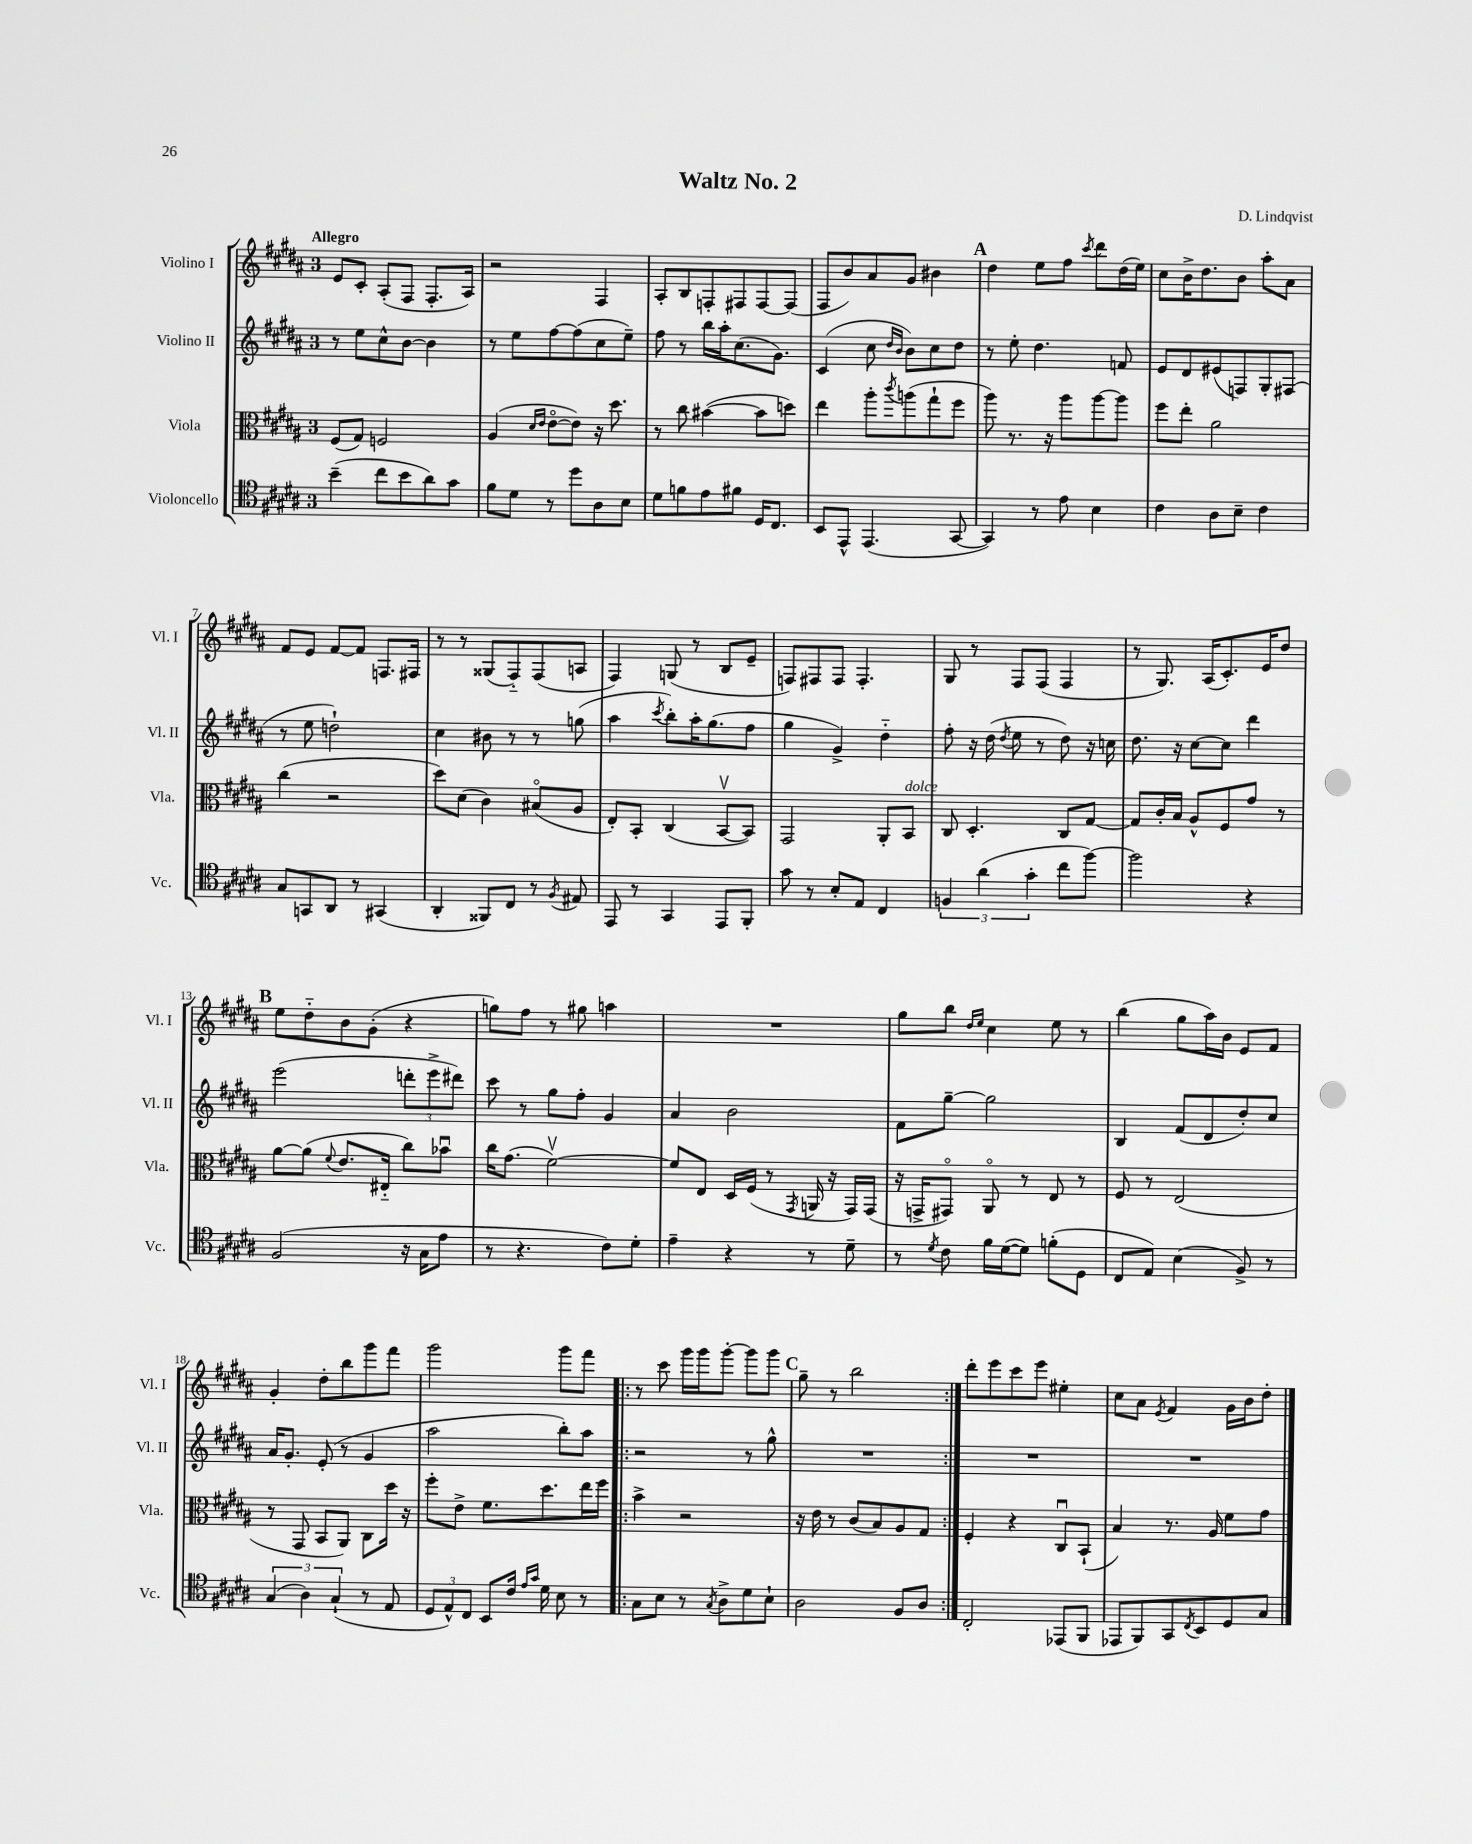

**kern	**kern	**kern	**kern
*staff4	*staff3	*staff2	*staff1
*clefC4	*clefC3	*clefG2	*clefG2
*k[f#c#g#d#a#]	*k[f#c#g#d#a#]	*k[f#c#g#d#a#]	*k[f#c#g#d#a#]
*M3/4	*M3/4	*M3/4	*M3/4
(4b~\	(8F#/L	8r	8e/L
.	8G#/J)	8ee\L	8c#'/J
8cc#\L	2F/	8cc#^^\	(8A#'/L
8b\	.	[8b\J	8F#/J
8a#\)	.	4b\]	8.F#'/L
8g#\J	.	.	.
.	.	.	16A#/Jk)
=	=	=	=
8f#\L	(4A#/	8r	2r
8d#\J	.	8ee\L	.
.	16qqd#/LL	.	.
.	16qqe/JJ	.	.
8r	[8eo\L	[8ff#\	.
8dd#\L	8e\]J)	(8ff#\]	.
8A#\	16r	8cc#\	4F#/
.	8.dd#\	.	.
8B\J	.	8ee~\J)	.
=	=	=	=
8d#\L	8r	8ff#\	8A#'/L
8f\	8cc#\	8r	8B/
8e\	([4b#\	16bb\LL	8F'/
.	.	16aa#'\J	.
8f#\J	.	(8.cc#\	8F#/
16D#/LK	8b#\]L	.	[8F#/
8.C#/J	.	8.g#\J)	.
.	8dd\J)	.	(8F#/]J
=	=	=	=
8BB/L	4ee\	(4c#/	8F#/L
8EE^^/J	.	.	8b/)
(4.EE/	8aa#'\L	8cc#\	8a#/
.	.	16qqdd#/LL	.
.	8qccc#/	16qqb/JJ	.
.	(8aa\	8b\L)	8g#/J
.	8gg#`\	8cc#\	4b#\
[8GG#/	8ff#\J	8dd#\J	.
=	=	=	=
4GG#/])	8aa#\)	8r	4dd#\
.	8.r	8ee'\	.
8r	.	4.dd#\	8ee\L
.	16r	.	.
8e\	8aa#\L	.	8ff#\J
.	.	.	8qccc#/
4B\	[8aa#\	.	8ddd#\L
.	8aa#\]J	8f/	(16dd#\L
.	.	.	16ee\JJ)
=	=	=	=
4c#\	8ff#\L	8e/L	8cc#\L
.	8ee'\J	8d#/	16b^\K
.	.	.	8.dd#\
8A#\L	2a#\	(8e#/	.
8B~\J	.	8F/)	8b\J
4c#\	.	8G#'/	8aa#'\L
.	.	(8F#/J	8a#\J
=	=	=	=
8G#/L	(4cc#\	8r	8f#/L
8GG/	.	8ee\	8e/J
8AA#/J	2r	2dd`\)	[8f#/L
8r	.	.	8f#/]J
(4GG#/	.	.	8.F/L
.	.	.	16F#/Jk
=	=	=	=
4AA#'/	8dd#\L)	4cc#\	8r
.	(8d#\J	.	8r
8FF##/L)	4c#\)	8b#\	(8G##/L
8C#/J	.	8r	8F#'~/)
8r	(8B#o/L	8r	(8F#/
8qF#/	.	.	.
8E#/	8A#/J	(8gg\	8A/J
=	=	=	=
8EE/	8E'/L)	4aa#\	4F#/)
8r	8BB'/J	.	.
.	.	8qccc#/	.
4GG#/	(4C#/	8bb'\L)	(8G/
.	.	16aa#'\K	8r
.	.	(8.gg#\	.
8EE/L	[8BBv/L	.	8B/L
8FF#'/J	8BB/]J)	8ff#\J	8e~/J
=	=	=	=
8g#\	2GG#/	4gg#\	8F/L)
8r	.	.	8F#/
8B'/L	.	4g#^/)	8F#/J
8E/J	.	.	4.F#'/
4C#/	8AA#'/L	4dd#'~\	.
.	8BB/J	.	.
=	=	=	=
6F/	8C#/	8ff#'\	8G#/
.	4.D#'/	16r	8r
(6a#\	.	.	.
.	.	(16dd#\	.
.	.	8qdd#/	.
.	.	8ee\	8F#/L
6g#'\	.	.	.
.	.	8r	(8F#/J
8cc#\L	8C#/L	8dd#\)	4F#/
[8ff#\J)	[8G#/J	16r	.
.	.	16cc\	.
=	=	=	=
2ff#\]	8G#/]L	8.dd#\	8r
.	16c#'/L	.	8.G#/)
.	16B/JJ	16r	.
.	8A#^^/L	[8cc#\L	.
.	.	.	(16A#/LK
.	8F#/	8cc#\]J	8.c#'/)
4r	8g#/J	4ddd#\	.
.	.	.	16e/K
.	8r	.	8dd#/J
=	=	=	=
(2F#/	[8a#\L	(2eee\	8ee\L
.	(8a#\]J	.	8dd#'~\
.	8qqf#/	.	.
.	8.e/L	.	8b\
.	.	.	(8g#'\J
.	16E#'~/Jk	.	.
16r	8cc#\L)	12ddd'\L	4r
16G#\LK	.	.	.
.	.	12eee^\	.
8e\J	8b-u\J	.	.
.	.	12ddd#\J)	.
=	=	=	=
8r	16cc#\LK	8ccc#\	8gg\L)
.	(8.g#\J	.	.
4.r	.	8r	8ff#\J
.	[2f#v\)	8gg#\L	8r
.	.	8ff#'\J	8gg#\
8c#\L)	.	4g#/	4aa\
8d#'\J	.	.	.
=	=	=	=
4e~\	8f#/]L	4a#/	2.r
.	8E/J	.	.
4r	16D#/LL	2b\	.
.	(16F#/JJ	.	.
.	8r	.	.
.	8qGG#/	.	.
8r	16AA/	.	.
.	16r	.	.
8d#~\	16GG#/LL)	.	.
.	(16GG#/JJ	.	.
=	=	=	=
8r	16r	8f#\L	8gg#\L
.	16GG^/LK	.	.
8qd#/	.	.	.
8c#\	8GG#o/J)	[8gg#~\J	8bb\J
.	.	.	16qqdd#/LL
.	.	.	16qqee/JJ
16f#\LL	8AA#o/	2gg#\]	4cc#\
([16d#\J	.	.	.
8d#\]J)	8r	.	.
(8f'\L	8E/	.	8ee\
8D#\J	8r	.	8r
=	=	=	=
8C#/L	8F#/	4B/	(4bb\
8E/J)	8r	.	.
(4B\	(2E/	(8f#/L	8gg#\L
.	.	8d#/	16aa#\L)
.	.	.	16b\JJ
8F#^/)	.	8dd#'/)	8e/L
8r	.	8cc#/J	8f#/J
=	=	=	=
(6G#/	8r	16a#/LK	4g#'/
.	.	8.g#'/J	.
.	8GG#/	.	.
6A#\)	.	.	.
.	8BB/L	(8e'/	8dd#'\L
(6G#`/	.	.	.
.	8AA#/J)	8r	8bb\
8r	8C#\L	4g#/	8ggg#\
8E/	16dd#\Jk	.	8fff#\J
.	16r	.	.
=	=	=	=
12D#/L	8ff#'\L	2aa#\	2ggg#\
12E^^/)	.	.	.
.	8e^\J	.	.
12C#/J	.	.	.
8BB/L	8.f#\L	.	.
16c#/Jk	.	.	.
16qqe/LL	.	.	.
16qqg#/JJ	.	.	.
16d#\	8.dd#\	.	.
8B\	.	8bb'\L)	8ggg#\L
8r	16ee\L	8aa#\J	8fff#\J
.	16ff#\JJ	.	.
=!|:	=!|:	=!|:	=!|:
8G#\L	4b^\	2r	8r
8B\J	.	.	8ccc#\
8r	2r	.	16ggg#\LL
.	.	.	16ggg#\J
8qG#/	.	.	.
8A#^\L	.	.	[8ggg#'\J
8d#\	.	8r	8ggg#\]L
8B`\J	.	8gg#^^\	8ggg#\J
=	=	=	=
2A#\	16r	2.r	8gg#~\
.	16e\	.	.
.	8r	.	8r
.	(8c#/L	.	2bb\
.	8B/)	.	.
8F#/L	8A#/	.	.
8A#/J	8G#/J	.	.
=:|!	=:|!	=:|!	=:|!
2C#'/	4F#'/	2.r	8ddd#'\L
.	.	.	8eee\
.	4r	.	8ccc#\
.	.	.	8eee\J
(8EE-/L	8C#u/L	.	4ee#'\
8FF#/J	(8BB`/J	.	.
=	=	=	=
8EE-/L	4B/)	2.r	8cc#\L
8FF#/)	.	.	8a#\J
.	.	.	8qe/
8GG#/	8.r	.	4f#/
8qC#/	.	.	.
8BB/	.	.	.
.	16A#/	.	.
8D#/	8f#\L	.	16g#\LL
.	.	.	16b\J
8G#/J	8g#\J	.	8dd#'\J
==	==	==	==
*-	*-	*-	*-
